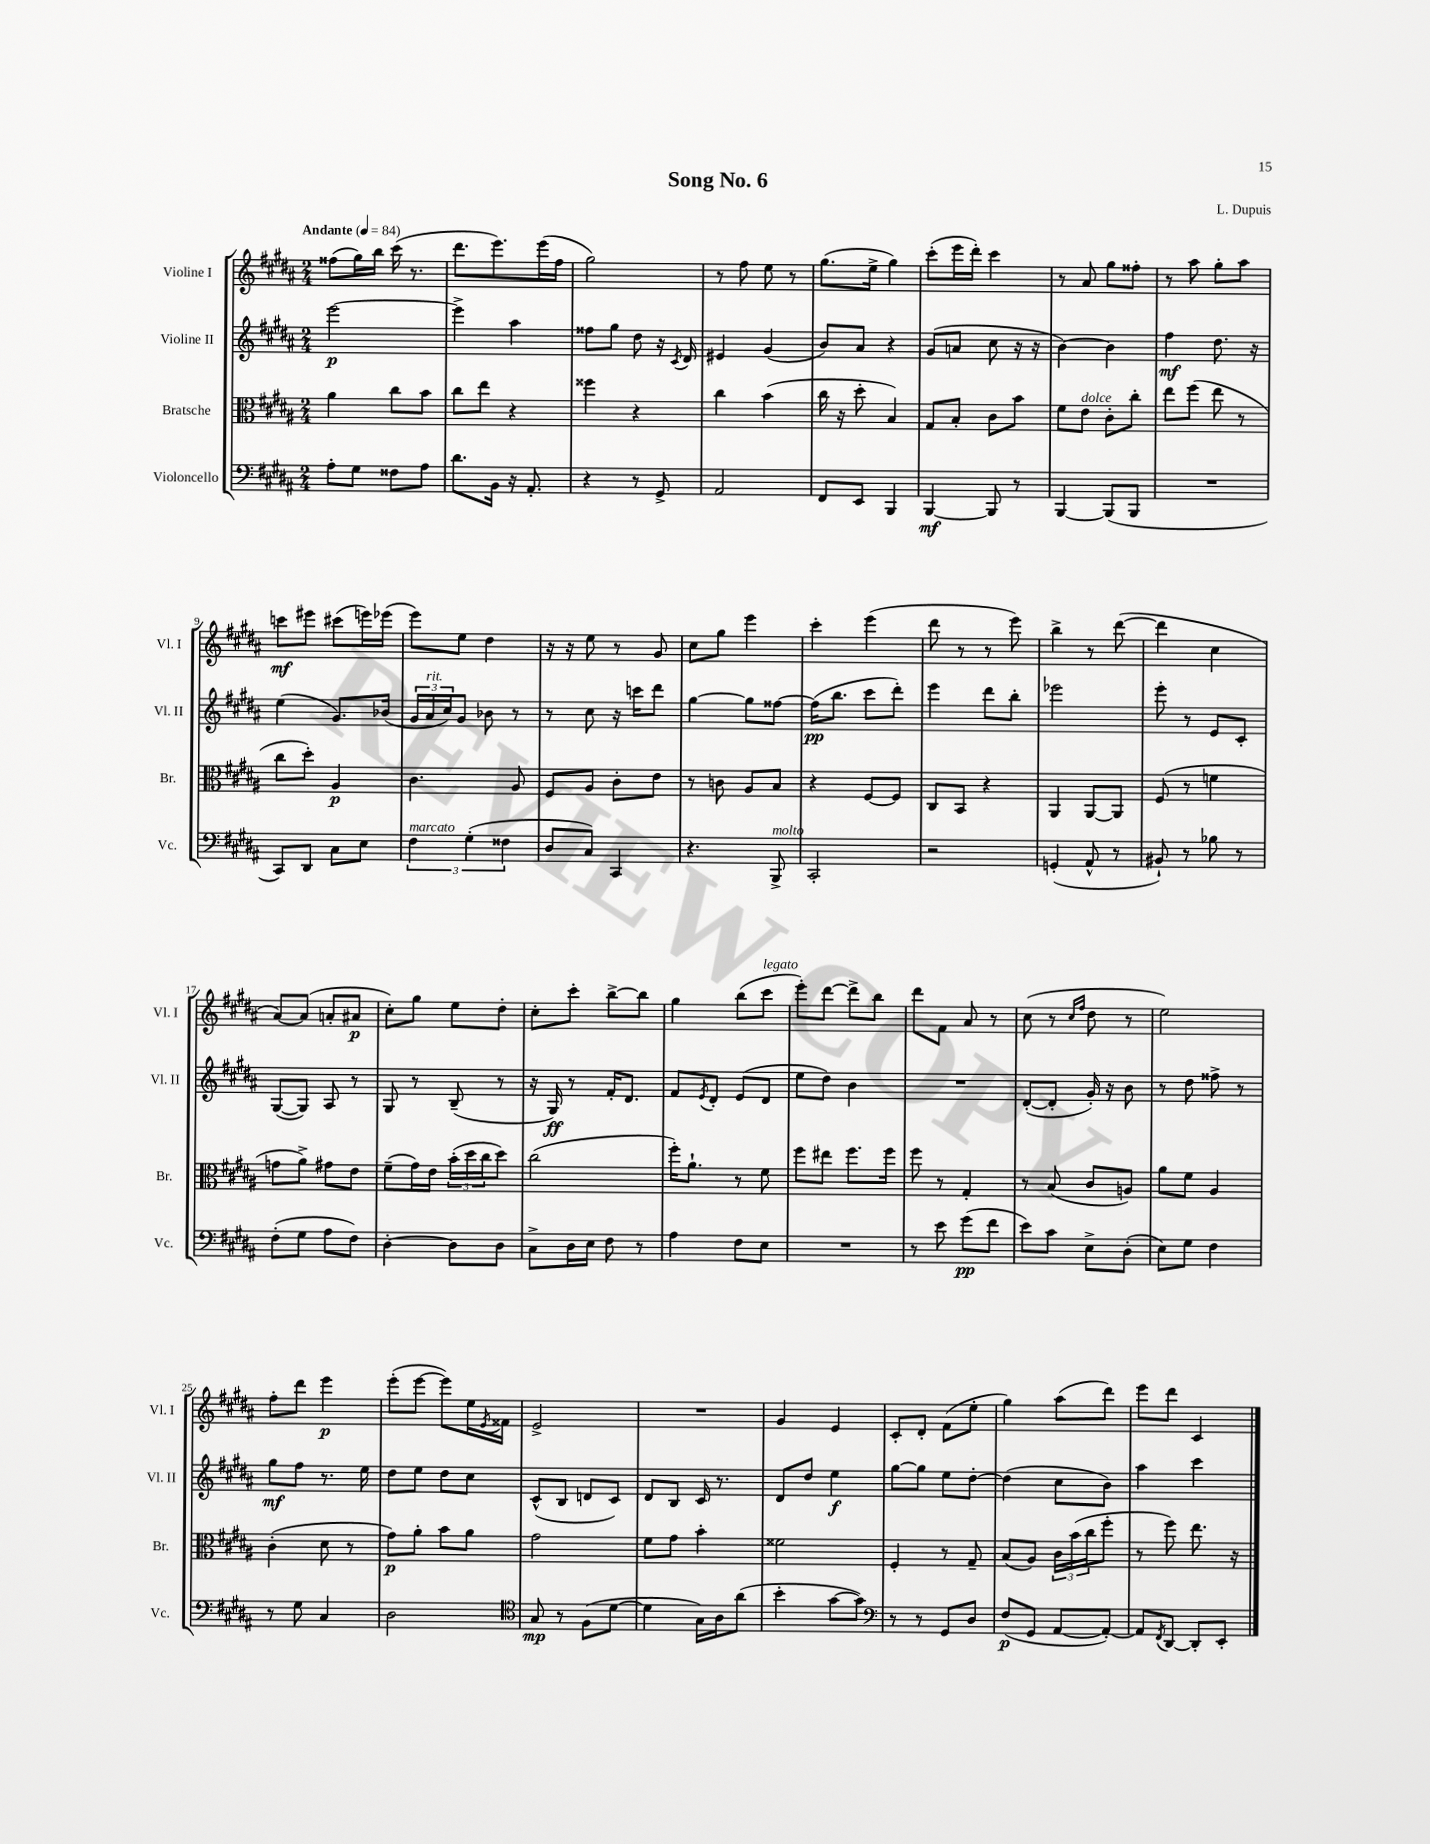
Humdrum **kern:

**kern	**dynam	**kern	**dynam	**kern	**dynam	**kern	**dynam
*part4	*part4	*part3	*part3	*part2	*part2	*part1	*part1
*staff4	*staff4	*staff3	*staff3	*staff2	*staff2	*staff1	*staff1
*I"Violoncello	*	*I"Bratsche	*	*I"Violine II	*	*I"Violine I	*
*I'Vc.	*	*I'Br.	*	*I'Vl. II	*	*I'Vl. I	*
*clefF4	*	*clefC3	*	*clefG2	*	*clefG2	*
*k[f#c#g#d#a#]	*	*k[f#c#g#d#a#]	*	*k[f#c#g#d#a#]	*	*k[f#c#g#d#a#]	*
*M2/4	*	*M2/4	*	*M2/4	*	*M2/4	*
*MM84	*	*MM84	*	*MM84	*	*MM84	*
=1	=1	=1	=1	=1	=1	=1	=1
!	!	!	!	!	!	!LO:TX:a:B:t=Andante	!
8A#'\L	.	4a#\	.	[2eee\	p	(8ff##X\L	.
8G#\J	.	.	.	.	.	16gg#\L)	.
.	.	.	.	.	.	16bb\JJ	.
8F##X\L	.	8cc#\L	.	.	.	(16ccc#\	.
.	.	.	.	.	.	8.r	.
8A#\J	.	8b\J	.	.	.	.	.
=2	=2	=2	=2	=2	=2	=2	=2
8.d#\L	.	8cc#\L	.	4eee^\]	.	8.ddd#\L	.
.	.	8ee\J	.	.	.	.	.
16BB\Jk	.	.	.	.	.	8.eee\)	.
16r	.	4r	.	4aa#\	.	.	.
8.AA#'/	.	.	.	.	.	.	.
.	.	.	.	.	.	(16eee\L	.
.	.	.	.	.	.	16ff#\JJ	.
=3	=3	=3	=3	=3	=3	=3	=3
4r	.	4ff##X\	.	8ff##X\L	.	2gg#\)	.
.	.	.	.	8gg#\J	.	.	.
8r	.	4r	.	8dd#\	.	.	.
8GG#^/	.	.	.	16r	.	.	.
.	.	.	.	8qc#/	.	.	.
.	.	.	.	16d#/	.	.	.
=4	=4	=4	=4	=4	=4	=4	=4
2AA#/	.	4cc#\	.	4e#X/	.	8r	.
.	.	.	.	.	.	8ff#\	.
.	.	(4b\	.	(4g#/	.	8ee\	.
.	.	.	.	.	.	8r	.
=5	=5	=5	=5	=5	=5	=5	=5
8FF#/L	.	16cc#\	.	8b/L)	.	(8.gg#\L	.
.	.	16r	.	.	.	.	.
8EE/J	.	8dd#'\	.	8a#/J	.	.	.
.	.	.	.	.	.	16ee^\Jk	.
4BBB/	.	4B/)	.	4r	.	4gg#\)	.
=6	=6	=6	=6	=6	=6	=6	=6
[4BBB/	mf	8G#/L	.	(8g#/L	.	(8ccc#'\L	.
.	.	8B'/J	.	8an/J	.	16eee\L	.
.	.	.	.	.	.	16ddd#'\JJ)	.
8BBB/]	.	8c#\L	.	8cc#\	.	4ccc#\	.
8r	.	8b\J	.	16r	.	.	.
.	.	.	.	16r	.	.	.
=7	=7	=7	=7	=7	=7	=7	=7
[4BBB/	.	8f#\L	.	[4b\)	.	8r	.
!	!	!LO:TX:a:i:t=dolce	!	!	!	!	!
.	.	8e\J	.	.	.	8a#/	.
(8BBB/L]	.	8c#'\L	.	4b\]	.	8gg#\L	.
8BBB/J	.	8cc#'\J	.	.	.	8ff##X'\J	.
=8	=8	=8	=8	=8	=8	=8	=8
2r	.	8ee\L	.	4ff#\	mf	8r	.
.	.	(8ff#\J	.	.	.	8aa#\	.
.	.	8ee\	.	8.dd#\	.	8gg#'\L	.
.	.	8r	.	.	.	8aa#\J	.
.	.	.	.	16r	.	.	.
!!LO:LB:g=z
=9	=9	=9	=9	=9	=9	=9	=9
8CC#/L)	.	8cc#\L	.	(4ee\	.	8cccn\L	mf
8DD#/J	.	8dd#'\J)	.	.	.	8eee#X\J	.
8C#\L	.	4A#/	p	8.g#/L)	.	(8ccc#X\L	.
8E\J	.	.	.	.	.	16eeen\L)	.
.	.	.	.	(16b-X/Jk	.	(16eee-X\JJ	.
=10	=10	=10	=10	=10	=10	=10	=10
!LO:TX:a:i:t=marcato	!	!	!	!	!	!	!
6F#\	.	4.c#\	.	24g#/LL	.	8eee\L)	.
!	!	!	!	!LO:TX:a:i:t=rit.	!	!	!
.	.	.	.	24a#/	.	.	.
.	.	.	.	24cc#/J)	.	.	.
.	.	.	.	8g#/J	.	8ee\J	.
(6G#'\	.	.	.	.	.	.	.
.	.	.	.	8b-X\	.	4dd#\	.
6F##X\	.	.	.	.	.	.	.
.	.	8A#/	.	8r	.	.	.
=11	=11	=11	=11	=11	=11	=11	=11
8D#/L	.	8F#/L	.	8r	.	16r	.
.	.	.	.	.	.	16r	.
8C#/J)	.	8A#/J	.	8cc#\	.	8ee\	.
4CC#/	.	8c#'\L	.	16r	.	8r	.
.	.	.	.	16cccn\KL	.	.	.
.	.	8e\J	.	8ddd#\J	.	8g#/	.
=12	=12	=12	=12	=12	=12	=12	=12
4.r	.	8r	.	[4gg#\	.	8cc#\L	.
.	.	8cn\	.	.	.	8gg#\J	.
.	.	8A#/L	.	8gg#\L]	.	4eee\	.
!LO:TX:a:i:t=molto	!	!	!	!	!	!	!
8BBB^/	.	8B/J	.	[8ff##X\J	.	.	.
=13	=13	=13	=13	=13	=13	=13	=13
2CC#'/	.	4r	.	(16ff##\KL]	pp	4ccc#'\	.
.	.	.	.	8.bb\J	.	.	.
.	.	[8F#/L	.	8ccc#\L	.	(4eee\	.
.	.	8F#/J]	.	8ddd#'\J)	.	.	.
=14	=14	=14	=14	=14	=14	=14	=14
2r	.	8C#/L	.	4eee\	.	8ddd#\	.
.	.	8BB/J	.	.	.	8r	.
.	.	4r	.	8ddd#\L	.	8r	.
.	.	.	.	8bb'\J	.	8eee\)	.
=15	=15	=15	=15	=15	=15	=15	=15
(4GGn'/	.	4AA#/	.	2eee-X\	.	4bb^\	.
8AA#^^/	.	[8AA#/L	.	.	.	8r	.
8r	.	8AA#/J]	.	.	.	([8ddd#\	.
=16	=16	=16	=16	=16	=16	=16	=16
8BB#X`/)	.	(8F#/	.	8eee'\	.	4ddd#\]	.
8r	.	8r	.	8r	.	.	.
8B-X\	.	4fn\	.	8e/L	.	4cc#\	.
8r	.	.	.	8c#'/J	.	.	.
!!LO:LB:g=z
=17	=17	=17	=17	=17	=17	=17	=17
(8F#'\L	.	8gn\L	.	([8G#/L	.	[8a#/L)	.
8G#\J	.	8a#^\J)	.	8G#/J])	.	(8a#/J]	.
8A#\L	.	8g#X\L	.	8A#/	.	8an'/L	.
8F#\J)	.	8e\J	.	8r	.	8a#X/J	p
=18	=18	=18	=18	=18	=18	=18	=18
[4D#'\	.	(8f#~\L	.	8G#/	.	8cc#'\L)	.
.	.	16g#\L)	.	8r	.	8gg#\J	.
.	.	16e\JJ	.	.	.	.	.
8D#\L]	.	(24b'\LL	.	(8B~/	.	8ee\L	.
.	.	24dd#\	.	.	.	.	.
.	.	24cc#\J	.	.	.	.	.
8D#\J	.	8dd#\J)	.	8r	.	8dd#'\J	.
=19	=19	=19	=19	=19	=19	=19	=19
8C#^\L	.	(2cc#\	.	16r	.	8cc#'\L	.
.	.	.	.	16G#/)	ff	.	.
16D#\L	.	.	.	8r	.	8ccc#'\J	.
16E\JJ	.	.	.	.	.	.	.
8F#\	.	.	.	16f#'/KL	.	[8bb^\L	.
.	.	.	.	8.d#/J	.	.	.
8r	.	.	.	.	.	8bb\J]	.
=20	=20	=20	=20	=20	=20	=20	=20
4A#\	.	16ff#'\KL)	.	8f#/L	.	4gg#\	.
.	.	8.a#`\J	.	.	.	.	.
.	.	.	.	8qe/	.	.	.
.	.	.	.	8d#'/J	.	.	.
8F#\L	.	8r	.	(8e/L	.	(8bb\L	.
!	!	!	!	!	!	!LO:TX:a:i:t=legato	!
8E\J	.	8f#\	.	8d#/J	.	8ccc#\J	.
=21	=21	=21	=21	=21	=21	=21	=21
2r	.	8ff#\L	.	8ee\L	.	8eee'\L)	.
.	.	8ee#X\J	.	8dd#\J)	.	[8ddd#\J	.
.	.	8.ff#\L	.	4b\	.	8ddd#^\L]	.
.	.	.	.	.	.	8bb\J	.
.	.	16ff#\Jk	.	.	.	.	.
=22	=22	=22	=22	=22	=22	=22	=22
8r	.	8ff#\	.	2r	.	8ddd#\L	.
8e\	.	8r	.	.	.	8f#\J	.
(8g#\L	pp	4G#'/	.	.	.	8a#/	.
8f#\J	.	.	.	.	.	8r	.
=23	=23	=23	=23	=23	=23	=23	=23
8e\L)	.	8r	.	([8d#'/L	.	(8cc#\	.
8c#\J	.	(8B/	.	8d#'/J]	.	8r	.
.	.	.	.	.	.	16qqcc#/LL	.
.	.	.	.	.	.	16qqff#/JJ	.
8E^\L	.	8c#/L	.	16g#'/)	.	8dd#\	.
.	.	.	.	16r	.	.	.
(8D#'\J	.	8An/J)	.	8b\	.	8r	.
=24	=24	=24	=24	=24	=24	=24	=24
8E\L)	.	8a#\L	.	8r	.	2ee\)	.
8G#\J	.	8f#\J	.	8dd#\	.	.	.
4F#\	.	4A#/	.	8ff##X^\	.	.	.
.	.	.	.	8r	.	.	.
!!LO:LB:g=z
=25	=25	=25	=25	=25	=25	=25	=25
8r	.	(4c#'\	.	8gg#\L	mf	8ff#'\L	.
8G#\	.	.	.	8ff#\J	.	8ddd#\J	.
4C#/	.	8d#\	.	8.r	.	4eee\	p
.	.	8r	.	.	.	.	.
.	.	.	.	16ee\	.	.	.
=26	=26	=26	=26	=26	=26	=26	=26
2D#\	.	8g#\L)	p	8dd#\L	.	(8eee'\L	.
.	.	8a#'\J	.	8ee\J	.	[8eee\J	.
.	.	8b\L	.	8dd#\L	.	8eee\L])	.
.	.	8a#\J	.	8cc#\J	.	16ee\L	.
.	.	.	.	.	.	8qe/	.
.	.	.	.	.	.	16f##X\JJ	.
=27	=27	=27	=27	=27	=27	=27	=27
*clefC4	*	*	*	*	*	*	*
8G#/	mp	2g#\	.	(8c#^^/L	.	2e^/	.
8r	.	.	.	8B/J	.	.	.
(8F#\L	.	.	.	8dn/L	.	.	.
[8d#\J	.	.	.	8c#/J)	.	.	.
=28	=28	=28	=28	=28	=28	=28	=28
4d#\]	.	8f#\L	.	8d#/L	.	2r	.
.	.	8g#\J	.	8B/J	.	.	.
16G#\LL)	.	4b'\	.	16c#/	.	.	.
16A#\J	.	.	.	8.r	.	.	.
(8a#\J	.	.	.	.	.	.	.
=29	=29	=29	=29	=29	=29	=29	=29
4b'\	.	2f##X\	.	8d#/L	.	4g#/	.
.	.	.	.	8dd#/J	.	.	.
[8g#\L	.	.	.	4ee\	f	4e/	.
8g#\J])	.	.	.	.	.	.	.
=30	=30	=30	=30	=30	=30	=30	=30
*clefF4	*	*	*	*	*	*	*
8r	.	4F#'/	.	[8gg#\L	.	8c#'/L	.
8r	.	.	.	8gg#\J]	.	8d#'/J	.
8GG#/L	.	8r	.	8ee\L	.	(8f#\L	.
8D#/J	.	8G#~/	.	[8dd#'\J	.	8ee'\J	.
=31	=31	=31	=31	=31	=31	=31	=31
(8F#/L	p	(8B/L	.	(4dd#\]	.	4gg#\)	.
8GG#/J	.	8A#/J)	.	.	.	.	.
[8AA#/L	.	24c#\LL	.	8cc#\L	.	(8aa#\L	.
.	.	(24b\	.	.	.	.	.
.	.	24cc#\J	.	.	.	.	.
8AA#'/J_)	.	8ff#'\J	.	8b\J)	.	8ddd#\J)	.
=32	=32	=32	=32	=32	=32	=32	=32
8AA#/L]	.	8r	.	4aa#\	.	8eee\L	.
8qFF#/	.	.	.	.	.	.	.
[8DD#/J	.	8ff#\)	.	.	.	8ddd#\J	.
8DD#'/L]	.	8.ee\	.	4ccc#\	.	4c#/	.
8EE'/J	.	.	.	.	.	.	.
.	.	16r	.	.	.	.	.
==	==	==	==	==	==	==	==
*-	*-	*-	*-	*-	*-	*-	*-
